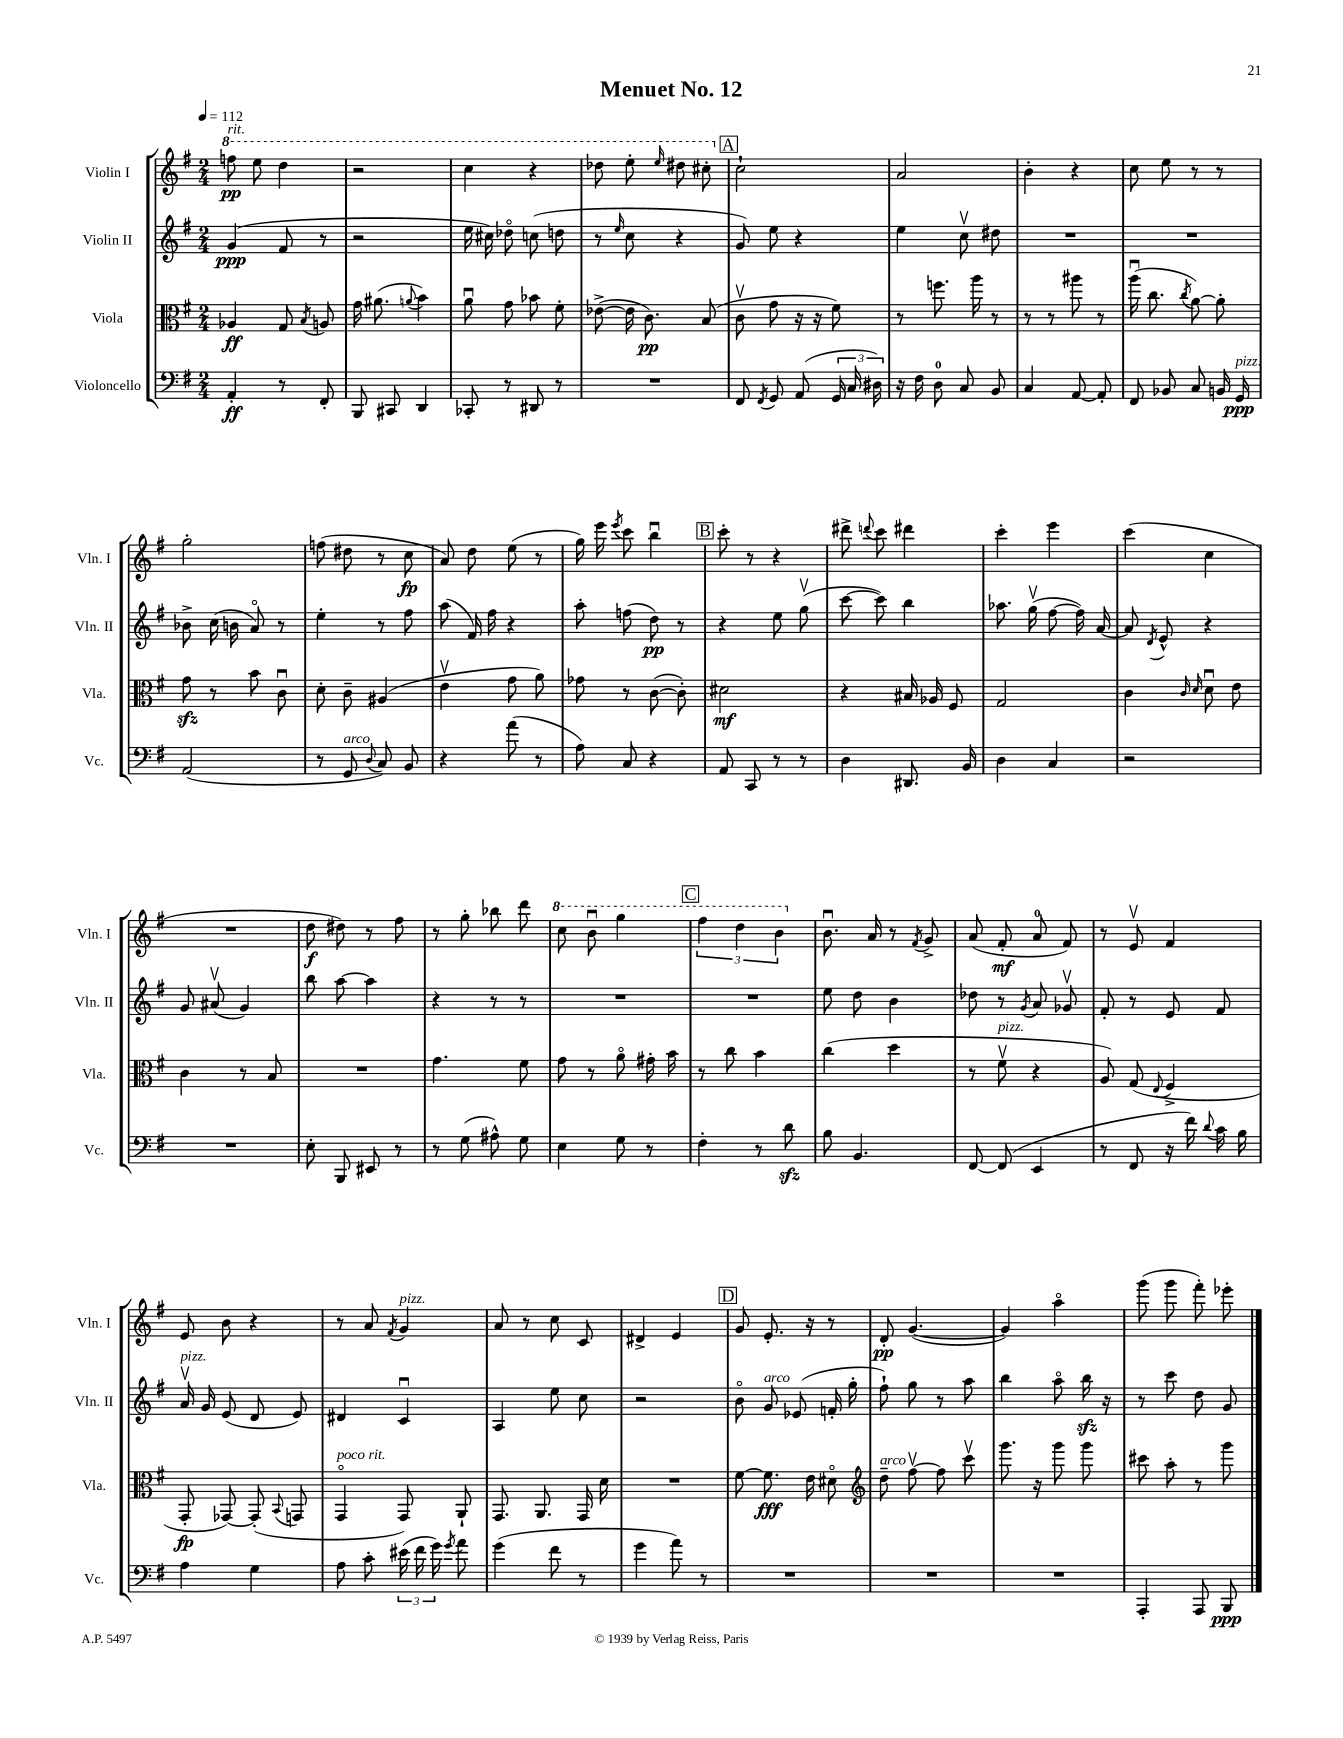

**kern	**kern	**kern	**kern
*staff4	*staff3	*staff2	*staff1
*clefF4	*clefC3	*clefG2	*clefG2
*k[f#]	*k[f#]	*k[f#]	*k[f#]
*M2/4	*M2/4	*M2/4	*M2/4
*MM112	*MM112	*MM112	*MM112
4AA'	4A-	(4g	8fff
.	.	.	8eee
8r	8G	8f#	4ddd
.	8qB	.	.
8FF#'	8A	8r	.
=	=	=	=
8BBB	16g	2r	2r
.	(8.a#	.	.
8CC#	.	.	.
.	8qqa	.	.
4DD	4b)	.	.
=	=	=	=
8CC-'	8au	16ee	4ccc
.	.	16cc#)	.
8r	8g	8dd-o	.
8DD#	8b-	(8cc	4r
8r	8f#'	8dd	.
=	=	=	=
2r	([8e-^	8r	8ddd-
.	.	16qqee	.
.	16e-]	8cc	8eee'
.	8.c)	.	.
.	.	.	16qqeee
.	.	4r	8ddd#
.	(8B	.	8ccc#'
=	=	=	=
8FF#	8cv	8g)	2cc`
8qFF#	.	.	.
8GG	8g	8ee	.
(8AA	16r	4r	.
.	16r	.	.
24GG	8f#)	.	.
24C	.	.	.
24D#)	.	.	.
=	=	=	=
16r	8r	4ee	2a
16F#	.	.	.
8D	8.ff	.	.
8C	.	8ccv	.
.	16aa	.	.
8BB	8r	8dd#	.
=	=	=	=
4C	8r	2r	4b'
.	8r	.	.
[8AA	8aa#	.	4r
8AA']	8r	.	.
=	=	=	=
8FF#	(16aau	2r	8cc
.	8.cc	.	.
8BB-	.	.	8ee
.	8qcc	.	.
8C	[8a)	.	8r
16BB	8a']	.	8r
16GG	.	.	.
=	=	=	=
(2AA	8g	8b-^	2gg'
.	8r	(16cc	.
.	.	16b	.
.	8b	8ao)	.
.	8cu	8r	.
=	=	=	=
8r	8d'	4ee'	(8ff
8GG	8c~	.	8dd#
8qqD	.	.	.
8C)	(4A#	8r	8r
8BB	.	8ff#	8cc
=	=	=	=
4r	4ev	(8aa	8a)
.	.	16f#)	8dd
.	.	16ff#	.
(8a	8g	4r	(8ee
8r	8a)	.	8r
=	=	=	=
8A)	8g-	8aa'	16gg)
.	.	.	16eee
.	.	.	8qeee
8C	8r	(8ff	8ccc
4r	([8c	8dd)	4bbu
.	8c'])	8r	.
=	=	=	=
8AA	2d#	4r	8ccc'
8CC	.	.	8r
8r	.	8ee	4r
8r	.	(8ggv	.
=	=	=	=
4D	4r	[8ccc	8ddd#^
.	.	.	8qqddd
.	.	8ccc])	8ccc
8.DD#	16B#	4bb	4ddd#
.	16A-	.	.
.	8F#	.	.
16BB	.	.	.
=	=	=	=
4D	2G	8.aa-	4ccc'
.	.	(16ggv	.
4C	.	[8ff#	4eee
.	.	16ff#])	.
.	.	[16a	.
=	=	=	=
2r	4c	8a]	(4ccc
.	.	8qd	.
.	.	8e^^	.
.	16qqc	.	.
.	16qqd	.	.
.	8du	4r	4cc
.	8e	.	.
=	=	=	=
2r	4c	8g	2r
.	.	(8a#v	.
.	8r	4g)	.
.	8B	.	.
=	=	=	=
8E'	2r	8bb	8dd
8BBB	.	[8aa	8dd#)
8EE#	.	4aa]	8r
8r	.	.	8ff#
=	=	=	=
8r	4.g	4r	8r
(8G	.	.	8gg'
8A#^^)	.	8r	8bb-
8G	8f#	8r	8ddd
=	=	=	=
4E	8g	2r	8ccc
.	8r	.	8bbu
8G	8ao	.	4ggg
8r	16g#'	.	.
.	16b	.	.
=	=	=	=
4F#'	8r	2r	6fff#
.	8cc	.	.
.	.	.	6ddd
8r	4b	.	.
.	.	.	6bb
8d	.	.	.
=	=	=	=
8B	(4cc	8ee	8.bu
4.BB	.	8dd	.
.	.	.	16a
.	4dd	4b	8r
.	.	.	8qf#
.	.	.	8g^
=	=	=	=
[8FF#	8r	8dd-	(8a
(8FF#]	8f#v	8r	8f#'
.	.	8qg	.
4EE	4r	8a	8a
.	.	8g-v	8f#)
=	=	=	=
8r	8A)	8f#'	8r
8FF#	(8G	8r	8ev
.	8qqE	.	.
16r	4F#^	8e	4f#
16f#)	.	.	.
8qqd	.	.	.
16c	.	8f#	.
16B	.	.	.
=	=	=	=
4A	8GG'	16av	8e
.	.	16g	.
.	[8GG-)	(8e	8b
4G	(8GG-']	8d	4r
.	8qqBB	.	.
.	8GG	8e)	.
=	=	=	=
8A	4GGo	4d#	8r
8c'	.	.	8a
.	.	.	8qf#
(24e#	8GG)	4cu	4g
24f#	.	.	.
24g)	.	.	.
8qg	.	.	.
8a	8AA`	.	.
=	=	=	=
(4g	8.GG	4A	8a
.	.	.	8r
.	8.AA	.	.
8f#	.	8ee	8cc
8r	16GG	8cc	8c
.	16d	.	.
=	=	=	=
4g	2r	2r	4d#^
8a)	.	.	4e
8r	.	.	.
=	=	=	=
2r	[8f#	8bo	8g
.	8.f#]	8g	8.e'
.	.	(8e-	.
.	16e	.	16r
.	8d#o	16f'	8r
.	.	16gg'	.
=	=	=	=
*	*clefG2	*	*
2r	8dd~	8ff#`)	8d'
.	[8ff#v	8gg	([4.g
.	8ff#]	8r	.
.	8cccv	8aa	.
=	=	=	=
2r	8.ggg	4bb	4g])
.	16r	.	.
.	8ggg	8aao	4aao
.	8ggg	16bb	.
.	.	16r	.
=	=	=	=
4AAA'	8ccc#	8r	(8ggg
.	8aa'	8ccc	8ggg
8AAA	8r	8dd	8fff#')
8BBB	8ggg	8g	8eee-'
==	==	==	==
*-	*-	*-	*-
